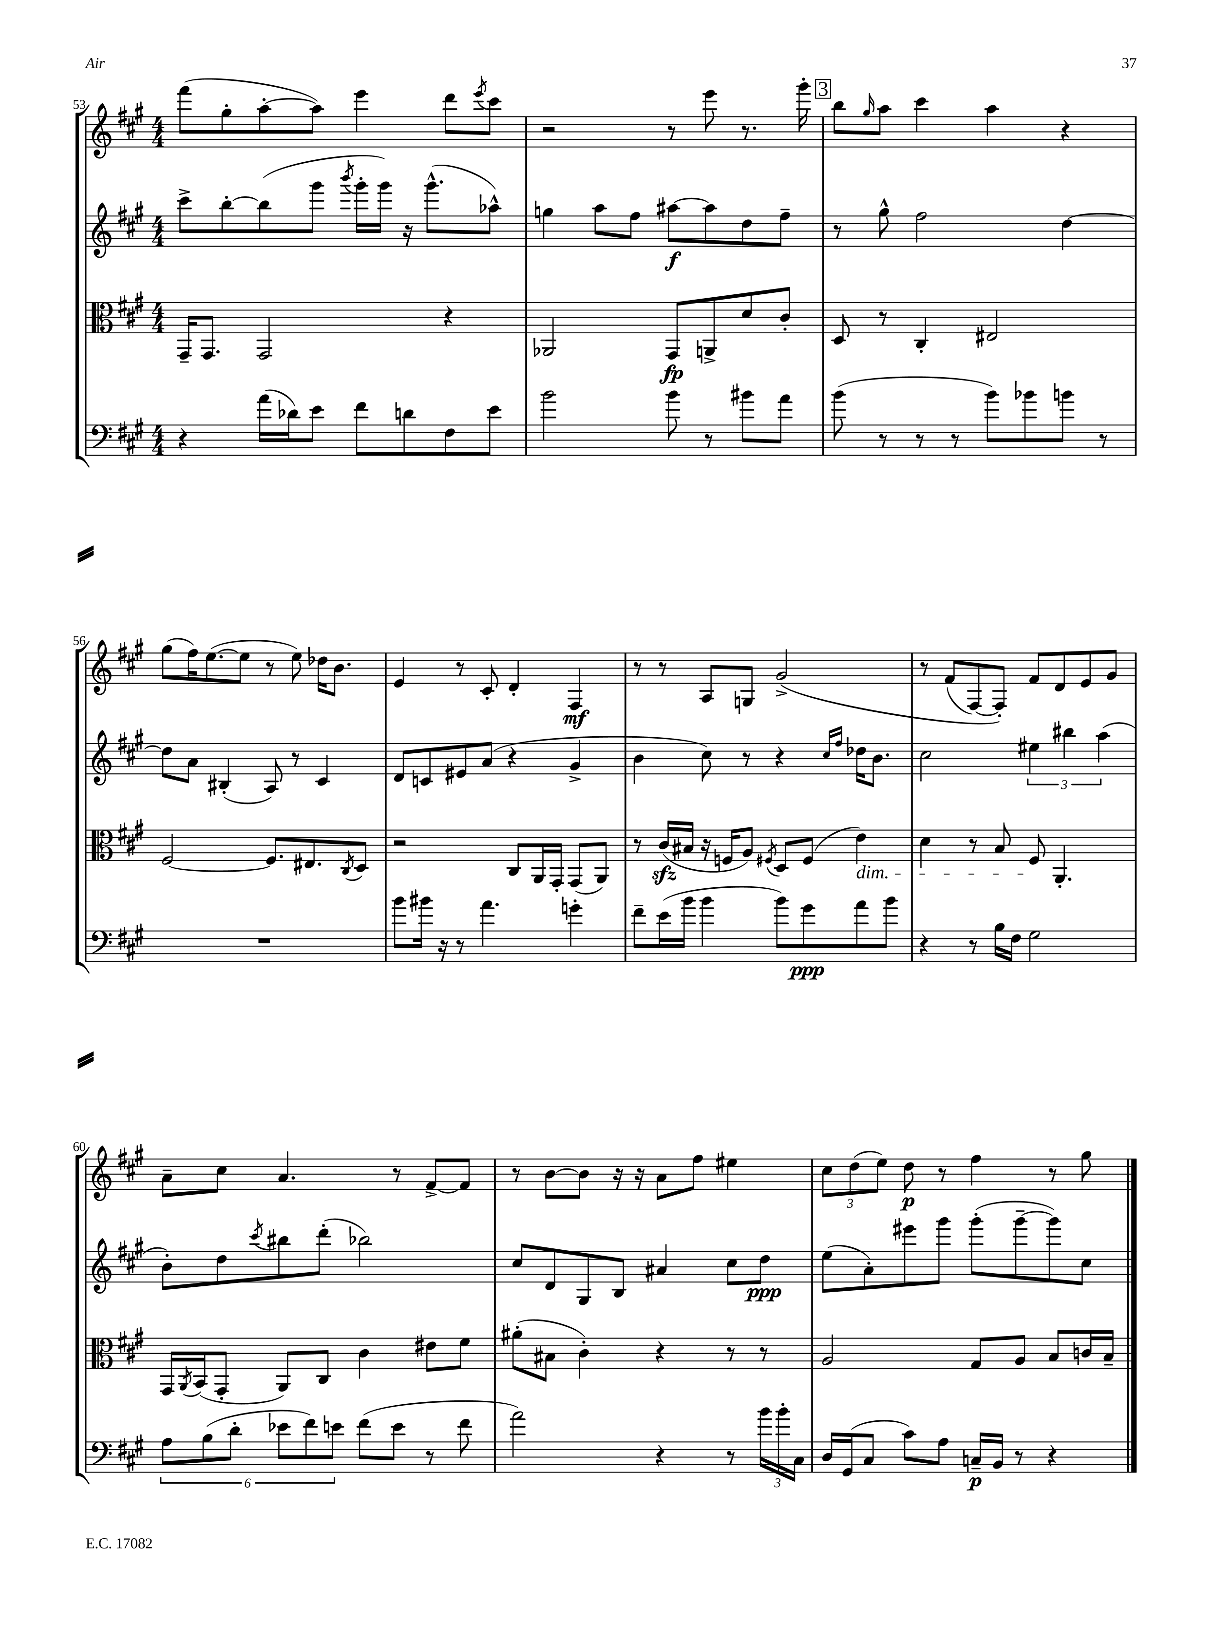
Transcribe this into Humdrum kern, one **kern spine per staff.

**kern	**dynam	**kern	**dynam	**kern	**dynam	**kern	**dynam
*part4	*part4	*part3	*part3	*part2	*part2	*part1	*part1
*staff4	*staff4	*staff3	*staff3	*staff2	*staff2	*staff1	*staff1
*clefF4	*	*clefC3	*	*clefG2	*	*clefG2	*
*k[f#c#g#]	*	*k[f#c#g#]	*	*k[f#c#g#]	*	*k[f#c#g#]	*
*M4/4	*	*M4/4	*	*M4/4	*	*M4/4	*
=53	=53	=53	=53	=53	=53	=53	=53
4r	.	16GG#~/KL	.	8ccc#^\L	.	(8fff#\L	.
.	.	8.GG#/J	.	.	.	.	.
.	.	.	.	[8bb'\	.	8gg#'\	.
(16a\LL	.	2GG#/	.	(8bb\]	.	[8aa'\	.
16d-X\J)	.	.	.	.	.	.	.
8e\J	.	.	.	8ggg#\J	.	8aa\J])	.
.	.	.	.	8qbbb/	.	.	.
8f#\L	.	.	.	16ggg#'\LL	.	4eee\	.
.	.	.	.	16ggg#\JJ)	.	.	.
8dn\	.	.	.	16r	.	.	.
.	.	.	.	(8.ggg#^^\L	.	.	.
8F#\	.	4r	.	.	.	8ddd\L	.
.	.	.	.	.	.	8qeee/	.
8e\J	.	.	.	8aa-X^^\J)	.	8ccc#\J	.
=54	=54	=54	=54	=54	=54	=54	=54
2b\	.	2AA-X/	.	4ggn\	.	2r	.
.	.	.	.	8aa\L	.	.	.
.	.	.	.	8ff#\J	.	.	.
8b\	.	8GG#/L	fp	[8aa#X\L	f	8r	.
8r	.	8AAn^/	.	8aa#\]	.	8eee\	.
8b#X\L	.	8d/	.	8dd\	.	8.r	.
8a\J	.	8c#'/J	.	8ff#~\J	.	.	.
.	.	.	.	.	.	16ggg#'\	.
!!LO:REH:place=s1:t=3
=55	=55	=55	=55	=55	=55	=55	=55
(8b\	.	8D/	.	8r	.	8bb\L	.
.	.	.	.	.	.	16qqgg#/	.
8r	.	8r	.	8gg#^^\	.	8aa\J	.
8r	.	4C#'/	.	2ff#\	.	4ccc#\	.
8r	.	.	.	.	.	.	.
8b\L)	.	2E#X/	.	.	.	4aa\	.
8b-X\	.	.	.	.	.	.	.
8bn\J	.	.	.	[4dd\	.	4r	.
8r	.	.	.	.	.	.	.
!!LO:LB:g=z
=56	=56	=56	=56	=56	=56	=56	=56
1r	.	[2F#/	.	8dd\L]	.	(8gg#\L	.
.	.	.	.	8a\J	.	16ff#\K)	.
.	.	.	.	.	.	([8.ee\	.
.	.	.	.	(4B#X'/	.	.	.
.	.	.	.	.	.	8ee\J]	.
.	.	8.F#/L]	.	8A/)	.	8r	.
.	.	.	.	8r	.	8ee\)	.
.	.	8.E#X/	.	.	.	.	.
.	.	.	.	4c#/	.	16dd-X\KL	.
.	.	.	.	.	.	8.b\J	.
.	.	8qC#/	.	.	.	.	.
.	.	8D/J	.	.	.	.	.
=57	=57	=57	=57	=57	=57	=57	=57
8b\L	.	2r	.	8d/L	.	4e/	.
16b#X\Jk	.	.	.	8cn/	.	.	.
16r	.	.	.	.	.	.	.
8r	.	.	.	8e#X/	.	8r	.
4.a\	.	.	.	(8a/J	.	8c#'/	.
.	.	8C#/L	.	4r	.	4d'/	.
.	.	16AA/L	.	.	.	.	.
.	.	16GG#'/JJ	.	.	.	.	.
4gn'\	.	(8GG#/L	.	4g#^/	.	4F#/	mf
.	.	8AA/J)	.	.	.	.	.
=58	=58	=58	=58	=58	=58	=58	=58
8f#~\L	.	8r	.	4b\	.	8r	.
(16e\L	.	(16c#zz/LL	.	.	.	8r	.
16b\JJ	.	16B#X/JJ	.	.	.	.	.
4b\	.	16r	.	8cc#\)	.	8A/L	.
.	.	16Fn/KL	.	.	.	.	.
.	.	8A/J)	.	8r	.	8Gn/J	.
.	.	8qF#X/	.	.	.	.	.
8b\L)	.	8D/L	.	4r	.	(2g#^/	.
8g#\	ppp	(8F#/J	.	.	.	.	.
.	.	.	.	16qqcc#/LL	.	.	.
.	.	.	.	16qqff#/JJ	.	.	.
!	!	!LO:TX:b:i:t=dim.	!	!	!	!	!
8a\	.	4e\)	.	16dd-X\KL	.	.	.
.	.	.	.	8.b\J	.	.	.
8b\J	.	.	.	.	.	.	.
=59	=59	=59	=59	=59	=59	=59	=59
4r	.	4d\	.	2cc#\	.	8r	.
.	.	.	.	.	.	(8f#/L	.
8r	.	8r	.	.	.	[8F#/)	.
16B\LL	.	8B/	.	.	.	8F#'/J])	.
16F#\JJ	.	.	.	.	.	.	.
2G#\	.	8F#/	.	6ee#X\	.	8f#/L	.
.	.	4.AA'/	.	.	.	8d/	.
.	.	.	.	6bb#X\	.	.	.
.	.	.	.	.	.	8e/	.
.	.	.	.	(6aa\	.	.	.
.	.	.	.	.	.	8g#/J	.
!!LO:LB:g=z
=60	=60	=60	=60	=60	=60	=60	=60
12A\L	.	16GG#/LL	.	8b'\L)	.	8a~\L	.
.	.	8qAA/	.	.	.	.	.
.	.	(16BB/J	.	.	.	.	.
(12B\	.	.	.	.	.	.	.
.	.	8GG#'/J	.	8dd\	.	8cc#\J	.
12d'\J	.	.	.	.	.	.	.
.	.	.	.	8qccc#/	.	.	.
12e-X\L	.	8AA/L)	.	8bb#X\	.	4.a/	.
12f#\)	.	.	.	.	.	.	.
.	.	8C#/J	.	(8ddd'\J	.	.	.
12en\J	.	.	.	.	.	.	.
(8f#\L	.	4c#\	.	2bb-X\)	.	.	.
8e\J	.	.	.	.	.	8r	.
8r	.	8e#X\L	.	.	.	[8f#^/L	.
8f#\	.	8f#\J	.	.	.	8f#/J]	.
=61	=61	=61	=61	=61	=61	=61	=61
2a\)	.	(8a#X'\L	.	8cc#/L	.	8r	.
.	.	8B#X\J	.	8d/	.	[8b\L	.
.	.	4c#'\)	.	8G#/	.	8b\J]	.
.	.	.	.	8B/J	.	16r	.
.	.	.	.	.	.	16r	.
4r	.	4r	.	4a#X/	.	8a\L	.
.	.	.	.	.	.	8ff#\J	.
8r	.	8r	.	8cc#\L	.	4ee#X\	.
24b\LL	.	8r	.	8dd\J	ppp	.	.
24b'\	.	.	.	.	.	.	.
24C#\JJ	.	.	.	.	.	.	.
=62	=62	=62	=62	=62	=62	=62	=62
16D/LL	.	2A/	.	(8ee\L	.	12cc#\L	.
(16GG#/J	.	.	.	.	.	.	.
.	.	.	.	.	.	(12dd\	.
8C#/J	.	.	.	8a'\)	.	.	.
.	.	.	.	.	.	12ee\J)	.
8c#\L)	.	.	.	8eee#X\	.	8dd\	p
8A\J	.	.	.	8ggg#\J	.	8r	.
16Cn~/LL	p	8G#/L	.	(8ggg#'\L	.	4ff#\	.
16BB/JJ	.	.	.	.	.	.	.
8r	.	8A/J	.	[8ggg#~\	.	.	.
4r	.	8B/L	.	8ggg#\])	.	8r	.
.	.	16cn/L	.	8cc#\J	.	8gg#\	.
.	.	16B~/JJ	.	.	.	.	.
==	==	==	==	==	==	==	==
*-	*-	*-	*-	*-	*-	*-	*-
